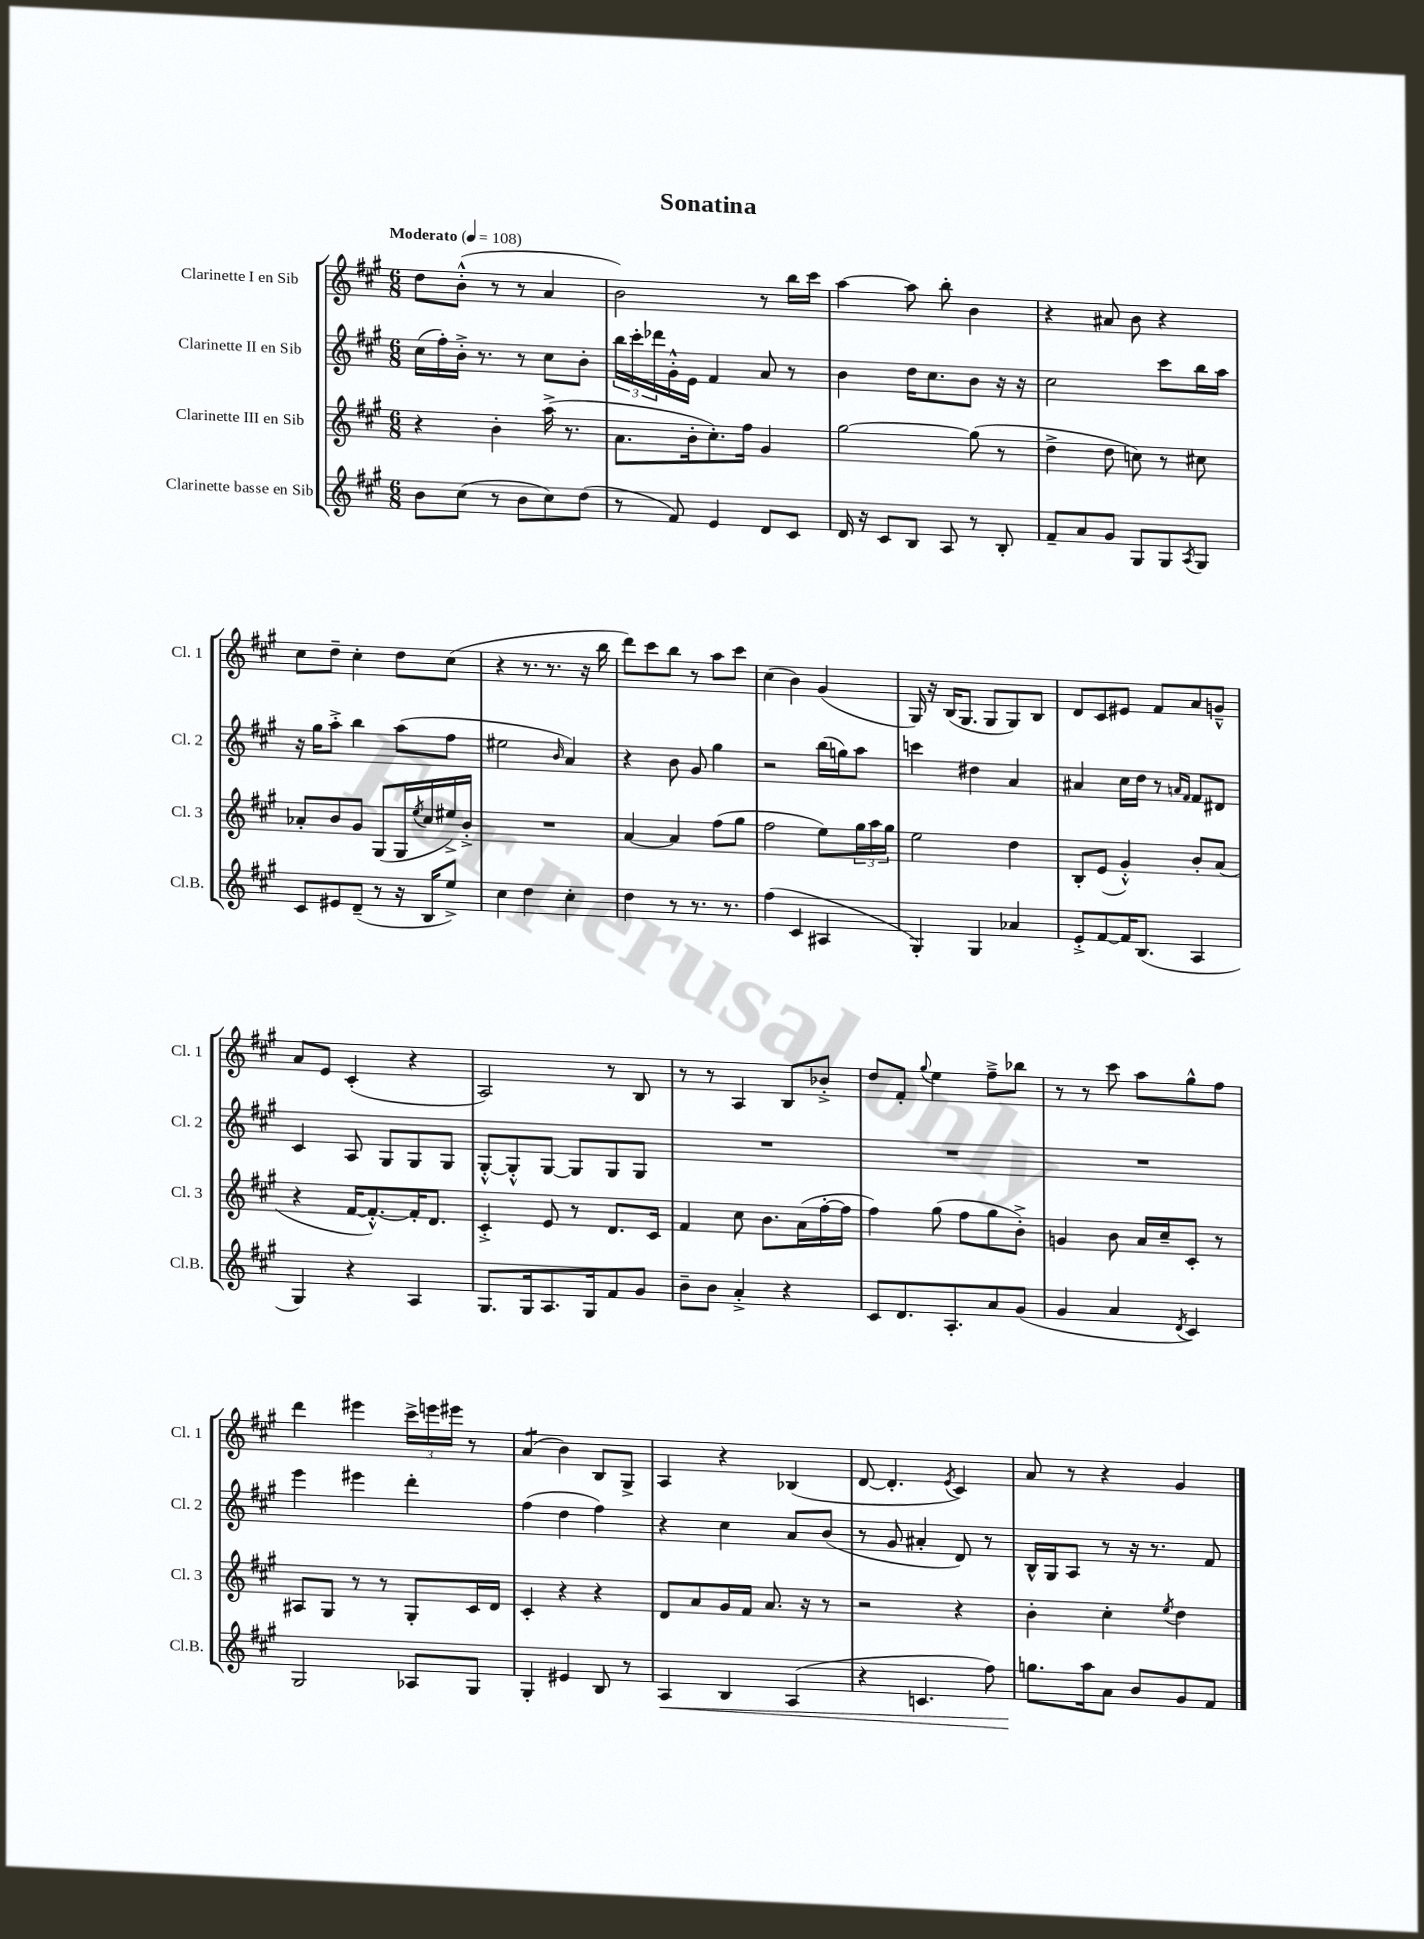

**kern	**kern	**kern	**kern
*staff4	*staff3	*staff2	*staff1
*clefG2	*clefG2	*clefG2	*clefG2
*k[f#c#g#]	*k[f#c#g#]	*k[f#c#g#]	*k[f#c#g#]
*M6/8	*M6/8	*M6/8	*M6/8
*MM108	*MM108	*MM108	*MM108
8b\L	4r	(16cc#\LL	8dd\L
.	.	16ff#'\)	.
(8cc#\J	.	16b'^\JJ	(8b'^^\J
.	.	8.r	.
8r	4b'\	.	8r
8b\L	.	8r	8r
8cc#\)	(16aa^\	8cc#\L	4a/
.	8.r	.	.
(8dd\J	.	8b'\J	.
=	=	=	=
8r	8.a\L	24bb\LL	2b\)
.	.	24ccc#'\	.
.	.	24ddd-\	.
8f#/)	.	16g#'^^\	.
.	16b'\k	16e\JJ	.
4e/	8.cc#'\)	4f#/	.
.	16ff#\Jk	.	.
8d/L	4g#/	8a/	8r
8c#/J	.	8r	16bb\LL
.	.	.	16ccc#\JJ
=	=	=	=
16d/	[2gg#\	4b\	[4aa\
16r	.	.	.
8c#/L	.	.	.
8B/J	.	16dd\LK	8aa\]
.	.	8.cc#\	.
8A/	.	.	8bb'\
8r	(8gg#\]	8b\J	4b\
8B'/	8r	16r	.
.	.	16r	.
=	=	=	=
8f#~/L	4dd^\	2cc#\	4r
8a/	.	.	.
8g#/J	8dd\	.	8a#/
8G#/L	8cc\)	.	8b\
8G#/	8r	8ccc#\L	4r
8qA/	.	.	.
8G#/J	8cc#\	16bb\L	.
.	.	16aa\JJ	.
=	=	=	=
8c#/L	8a-'/L	16r	8cc#\L
.	.	16gg#\LK	.
8e#/	8b/	8aa'^\J	8dd~\J
(8d~/J	8g#/J	4bb\	4cc#'\
8r	(8G#/L	.	.
16r	16G#/L	(8aa\L	8dd\L
.	8qee/	.	.
16B/LK	16cc#/	.	.
8ee^/J)	16ee#^/)	8ff#\J	(8cc#\J
.	16b'^/JJ	.	.
=	=	=	=
4cc#\	2.r	2ee#\	4r
4dd\	.	.	8.r
.	.	.	8.r
.	.	16qqb/	.
4cc#'\	.	4a/)	.
.	.	.	16r
.	.	.	16bb\
=	=	=	=
4dd\	[4a/	4r	8ddd\L)
.	.	.	8ccc#\
8r	4a/]	8b\	8bb\J
8.r	.	8g#/	8r
.	(8ff#\L	4gg#\	8aa\L
8.r	.	.	.
.	8gg#\J	.	8ccc#\J
=	=	=	=
(4ff#\	2ff#\	2r	(4cc#\
4c#/	.	.	4b\)
4A#/	8ee\L)	(16bb\LL	(4g#/
.	.	16gg\J)	.
.	24gg#\L	8aa\J	.
.	24aa\	.	.
.	24gg#\JJ	.	.
=	=	=	=
4G#'/)	2ee\	4ccc\	16G#/)
.	.	.	16r
.	.	.	(16B/LK
.	.	.	8.G#/J
4G#/	.	4dd#\	.
.	.	.	8G#/L
4a-/	4dd\	4a/	8G#/)
.	.	.	8B/J
=	=	=	=
8e'^/L	8B'/L	4a#/	8d/L
[8f#/	(8e/J	.	8c#/
16f#/]K	4g#'^^/)	16cc#\LL	8e#/J
(8.B/J	.	16dd\JJ	.
.	.	8r	8f#/L
.	.	16qqa/LL	.
.	.	16qqf#/JJ	.
4A/	8b'/L	8f#/L	8a/
.	(8a/J	8d#/J	8g~^^/J
=	=	=	=
4G#/)	4r	4c#/	8a/L
.	.	.	8e/J
4r	[16f#/LK	8A/	(4c#'/
.	8.f#'^^/_)	.	.
.	.	8G#/L	.
4A/	16f#'/]K	8G#/	4r
.	8.d/J	.	.
.	.	8G#/J	.
=	=	=	=
8.G#/L	4c#'^/	[8G#'^^/L	2A/)
.	.	8G#'^^/]	.
16G#/k	.	.	.
8.A/	8e/	[8G#/J	.
.	8r	8G#/]L	.
16G#/k	.	.	.
8f#/	8.d/L	8G#/	8r
8g#/J	.	8G#/J	8B/
.	16c#/Jk	.	.
=	=	=	=
8b~\L	4f#/	2.r	8r
8b\J	.	.	8r
4a'^/	8cc#\	.	4A/
.	8.b\L	.	.
4r	.	.	8B/L
.	(16a\L	.	.
.	[16ff#'\	.	8b-'^/J
.	16ff#\]JJ	.	.
=	=	=	=
8c#/L	4ff#\)	2.r	8dd/L
8.d/	.	.	8f#'/J
.	.	.	8qqgg#/
.	(8gg#\	.	4ee\
8.A'/	.	.	.
.	8ff#\L	.	.
8a/	8gg#\	.	8ff#~^\L
(8g#/J	8b'^\J)	.	8bb-\J
=	=	=	=
4g#/	4g/	2.r	8r
.	.	.	8r
4a/	8b\	.	8ccc#\
.	16a/LL	.	8aa\L
.	16cc#~/J	.	.
8qd/	.	.	.
4c#/)	8c#'/J	.	8gg#^^\
.	8r	.	8ff#\J
=	=	=	=
2G#/	8A#/L	4eee\	4ddd\
.	8G#/J	.	.
.	8r	4eee#\	4eee#\
.	8r	.	.
8A-/L	8G#'/L	4ddd'\	24ccc#^\LL
.	.	.	24eee\
.	.	.	24eee#\JJ
8G#/J	16c#/L	.	8r
.	16d/JJ	.	.
=	=	=	=
4G#'/	4c#'/	(4ff#\	(4a/
4e#/	4r	4dd\	4b\)
8B/	4r	4ff#\)	8B/L
8r	.	.	8G#^/J
=	=	=	=
4A/	8d/L	4r	4A/
.	8a/	.	.
4B/	16g#/L	4cc#\	4r
.	16f#/JJ	.	.
.	8.a/	.	.
(4A/	.	8a/L	(4B-/
.	16r	.	.
.	8r	(8b/J	.
=	=	=	=
4r	2r	8r	[8d/
.	.	8g#/	4.d'/]
4.c/	.	4a#'/	.
.	.	.	8qe/
.	4r	8d/)	4c#/)
8ff#\)	.	8r	.
=	=	=	=
8.gg\L	4b'\	16B^^/LL	8a/
.	.	16G#/J	.
.	.	8A/J	8r
16aa\k	.	.	.
8a\J	4cc#'\	8r	4r
8b/L	.	16r	.
.	.	8.r	.
.	8qee/	.	.
8g#/	4dd\	.	4g#/
8f#/J	.	8f#/	.
==	==	==	==
*-	*-	*-	*-
